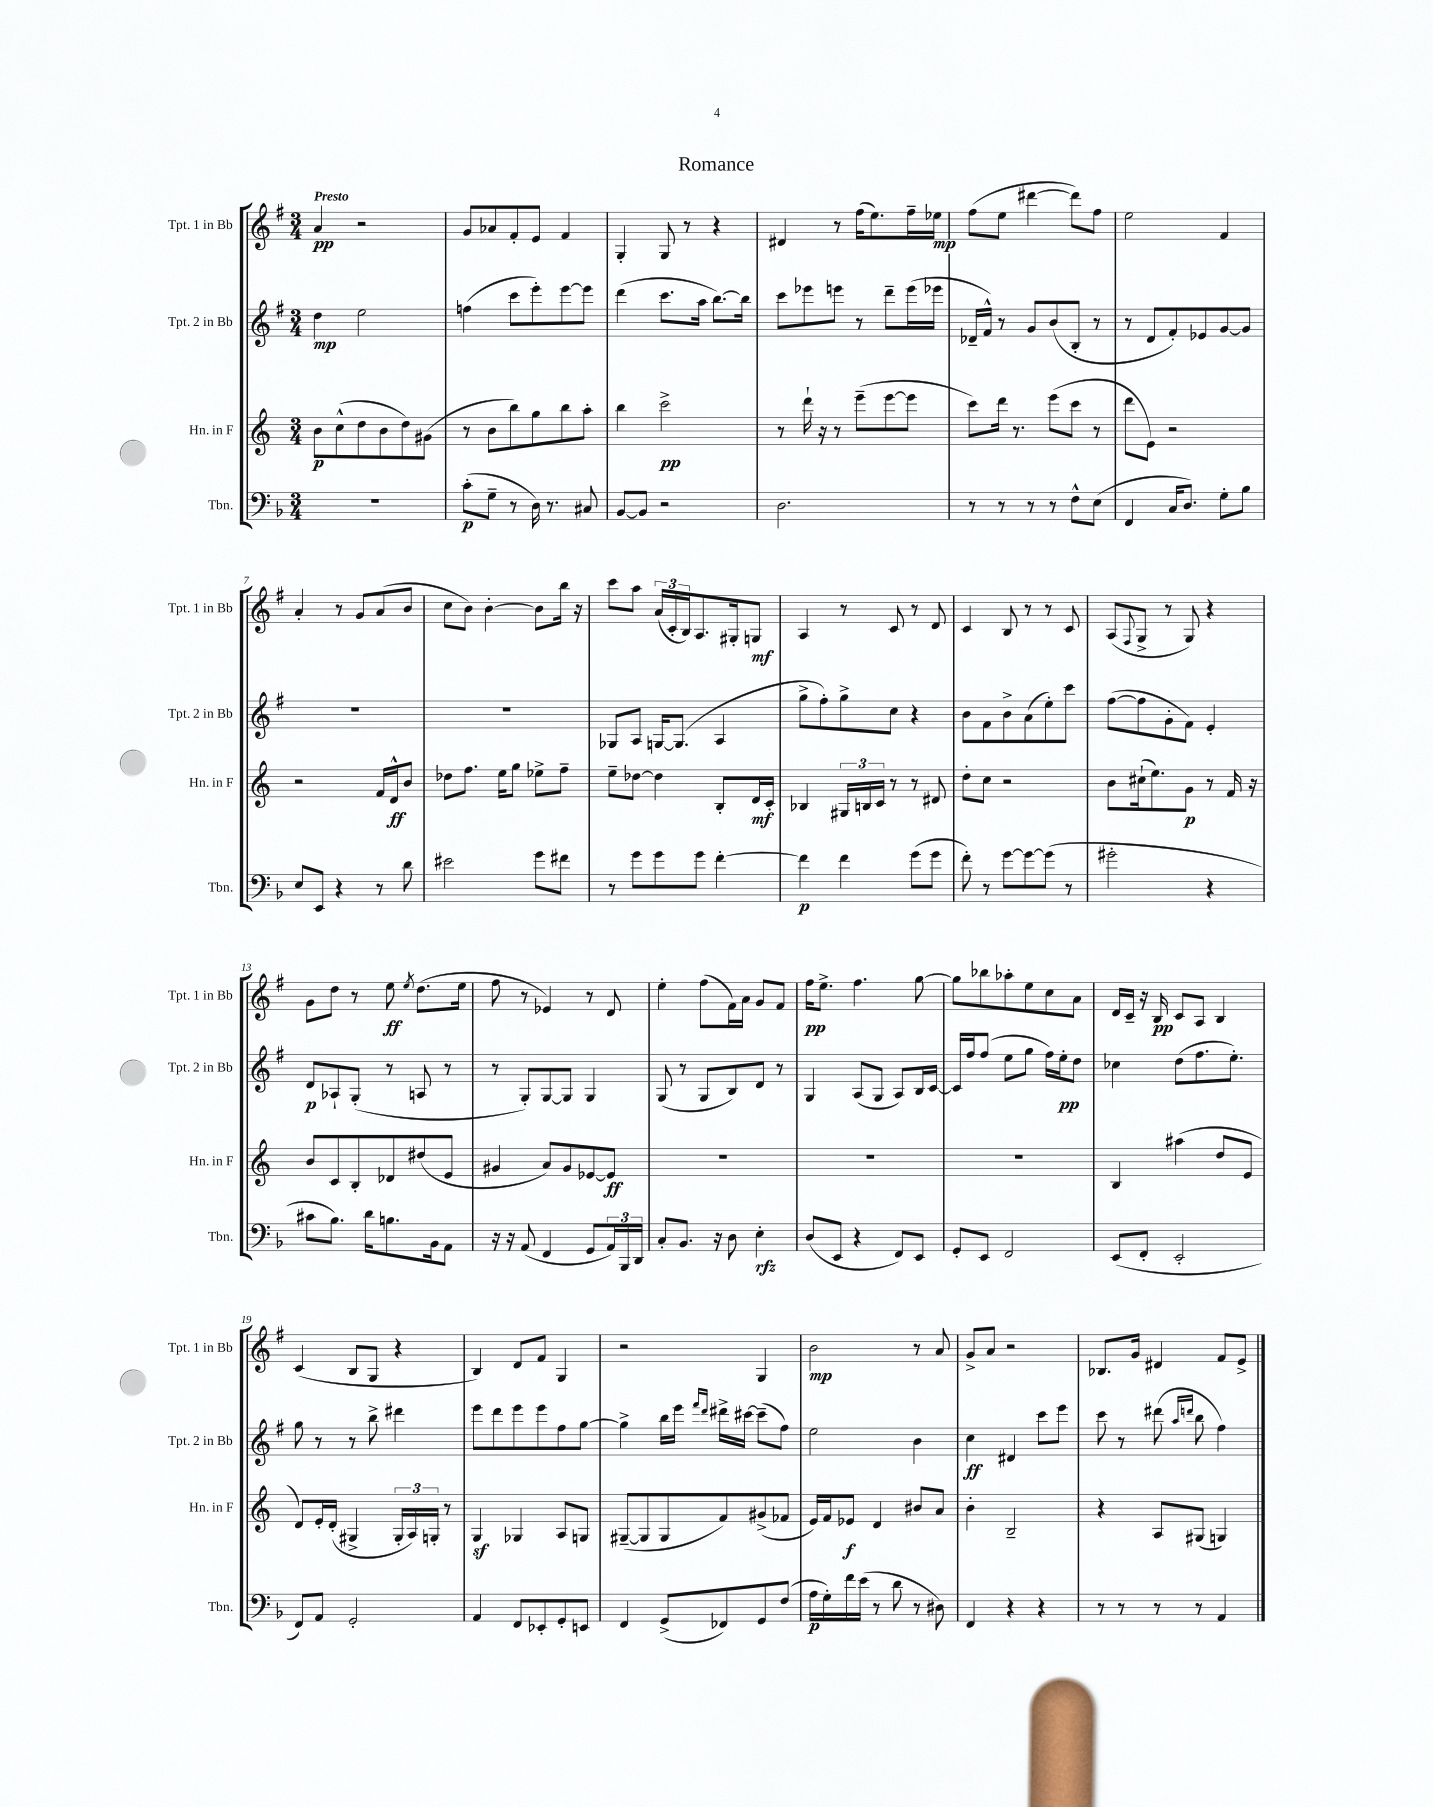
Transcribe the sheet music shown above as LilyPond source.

\header { title = "Romance" }
<<
\new StaffGroup <<
\new Staff = "s0" \with { instrumentName = "Tpt. 1 in Bb" shortInstrumentName = "Tpt. 1 in Bb" } {
    \clef treble \key g \major \numericTimeSignature \time 3/4 \tempo "Presto"
    a'4\pp r2 |
    g'8 aes'8 fis'8-. e'8 fis'4 |
    g4-. g8 r8 r4 |
    dis'4 r8 fis''16( e''8.) fis''16-- ees''16\mp |
    fis''8( e''8 dis'''4~ dis'''8) fis''8 |
    e''2 fis'4 |
    a'4-. r8 g'8 a'8( b'8 |
    c''8 b'8) b'4~-. b'8 b''16 r16 |
    c'''8 a''8 \tuplet 3/2 { a'16( c'16-. b16) } a8. gis16-. g8\mf |
    a4 r8 c'8 r8 d'8 |
    c'4 b8 r8 r8 c'8 |
    a8( \appoggiatura { fis8 } g8-> r8 g8) r4 |
    g'8 d''8 r8 e''8\ff \acciaccatura { e''8 } d''8.( e''16 |
    fis''8 r8 ees'4) r8 d'8 |
    e''4-. fis''8( fis'16) a'16 g'8 fis'8 |
    fis''16\pp e''8.-> fis''4. g''8~ |
    g''8 bes''8 aes''8-. e''8 c''8 a'8 |
    d'16 c'16-- r16 b16\pp c'8 a8 b4 |
    c'4( b8 g8 r4 |
    b4) d'8 fis'8 g4 |
    r2 g4 |
    b'2\mp r8 a'8 |
    g'8-> a'8 r2 |
    bes8. g'16 dis'4 fis'8 e'8-> \bar "|." |
}
\new Staff = "s1" \with { instrumentName = "Tpt. 2 in Bb" shortInstrumentName = "Tpt. 2 in Bb" } {
    \clef treble \key g \major \numericTimeSignature \time 3/4
    d''4\mp e''2 |
    f''4( c'''8 e'''8-.) e'''8~ e'''8 |
    d'''4( c'''8. a''16 b''8.~) b''16 |
    c'''8 ees'''8 e'''8 r8 d'''8-- e'''16( ees'''16 |
    des'16-- fis'16-^) r8 g'8 b'8( b8-. r8 |
    r8 d'8 fis'8-.) ees'8 g'8~ g'8 |
    R2. |
    R2. |
    ges8 a8 g16~ g8.( a4 |
    g''8-> fis''8-.) g''8-> c''8 r4 |
    b'8 fis'8 b'8-> a'8( e''8-.) c'''8 |
    fis''8~( fis''8 g'8-. fis'8) e'4-. |
    d'8\p aes8-! g8-.( r8 a8 r8 |
    r8 g8-.) g8~ g8 g4 |
    g8( r8 g8 b8) d'8 r8 |
    g4 a8( g8 a8) b16 c'16~ |
    c'16 fis''16 fis''8( e''8 g''8 fis''16) e''16-.\pp d''8 |
    ces''4 d''8( fis''8. e''8.-.) |
    g''8 r8 r8 b''8-> dis'''4 |
    e'''8 d'''8 e'''8 e'''8 fis''8 g''8~ |
    g''4-> b''16 e'''16 \grace { fis'''16 d'''16 } dis'''16-> cis'''16~ cis'''8--( fis''8) |
    e''2 b'4 |
    c''4\ff dis'4 c'''8 e'''8 |
    c'''8 r8 dis'''8( \grace { a''16 d'''16 } b''8 fis''4) \bar "|." |
}
\new Staff = "s2" \with { instrumentName = "Hn. in F" shortInstrumentName = "Hn. in F" } {
    \clef treble \key c \major \numericTimeSignature \time 3/4
    b'8\p c''8-^( d''8 b'8 d''8) gis'8( |
    r8 b'8 b''8) g''8 b''8 a''8-. |
    b''4 c'''2->\pp |
    r8 d'''16-! r16 r8 e'''8--( e'''8~ e'''8 |
    c'''8) d'''16 r8. e'''8( c'''8 r8 |
    d'''8 e'8) r2 |
    r2 f'16 d'16-^\ff b'8 |
    des''8 f''8. e''16 g''8 ees''8-> f''8-- |
    e''8-- des''8~ des''4 b8-. d'16\mf c'16-. |
    bes4 \tuplet 3/2 { gis16 b16 c'16 } r8 r8 dis'8 |
    d''8-. c''8 r2 |
    b'8 cis''16-!( e''8.) g'8\p r8 f'16 r16 |
    b'8 c'8 b8-. des'8 dis''8( e'8 |
    gis'4 a'8) gis'8 ees'8~ ees'8\ff |
    R2. |
    R2. |
    R2. |
    b4 ais''4( d''8 e'8 |
    d'8) e'16-. d'16-.( gis4-> \tuplet 3/2 { gis16-. a16) g16-. } r8 |
    g4\sf ges4 a8 g8 |
    gis8~--( gis8 gis8 f'8) gis'8->( fes'8 |
    e'16) f'16 ees'8\f d'4 bis'8 a'8 |
    b'4-. b2-- |
    r4 a8 gis8( g4) \bar "|." |
}
\new Staff = "s3" \with { instrumentName = "Tbn." shortInstrumentName = "Tbn." } {
    \clef bass \key f \major \numericTimeSignature \time 3/4
    R2. |
    c'8-.\p( g8-- r8 d16) r8. cis8 |
    bes,8~ bes,8 r2 |
    d2. |
    r8 r8 r8 r8 f8-^ e8( |
    f,4 c16 d8.) g8-. bes8 |
    e8 e,8 r4 r8 d'8 |
    eis'2 g'8 fis'8 |
    r8 g'8 g'8 g'8 f'4~-. |
    f'4\p f'4 g'8( g'8 |
    f'8-.) r8 g'8~ g'8~ g'8( r8 |
    gis'2-. r4 |
    cis'8 bes8.) d'16 b8. bes,16 a,8 |
    r16 r16 a,8( f,4 g,8 \tuplet 3/2 { a,16) bes,,16 d,16 } |
    c8-. bes,8. r16 d8 e4-.\rfz |
    d8( e,8 r4 f,8) e,8 |
    g,8-. e,8 f,2 |
    e,8( f,8-. e,2-. |
    f,8) a,8 g,2-. |
    a,4 f,8 ees,8-. g,8-. e,8 |
    f,4 g,8->( fes,8) g,8 f8( |
    a16\p g16-.) f'16 e'16( r8 d'8 r8 dis8) |
    f,4 r4 r4 |
    r8 r8 r8 r8 a,4 \bar "|." |
}
>>
>>
